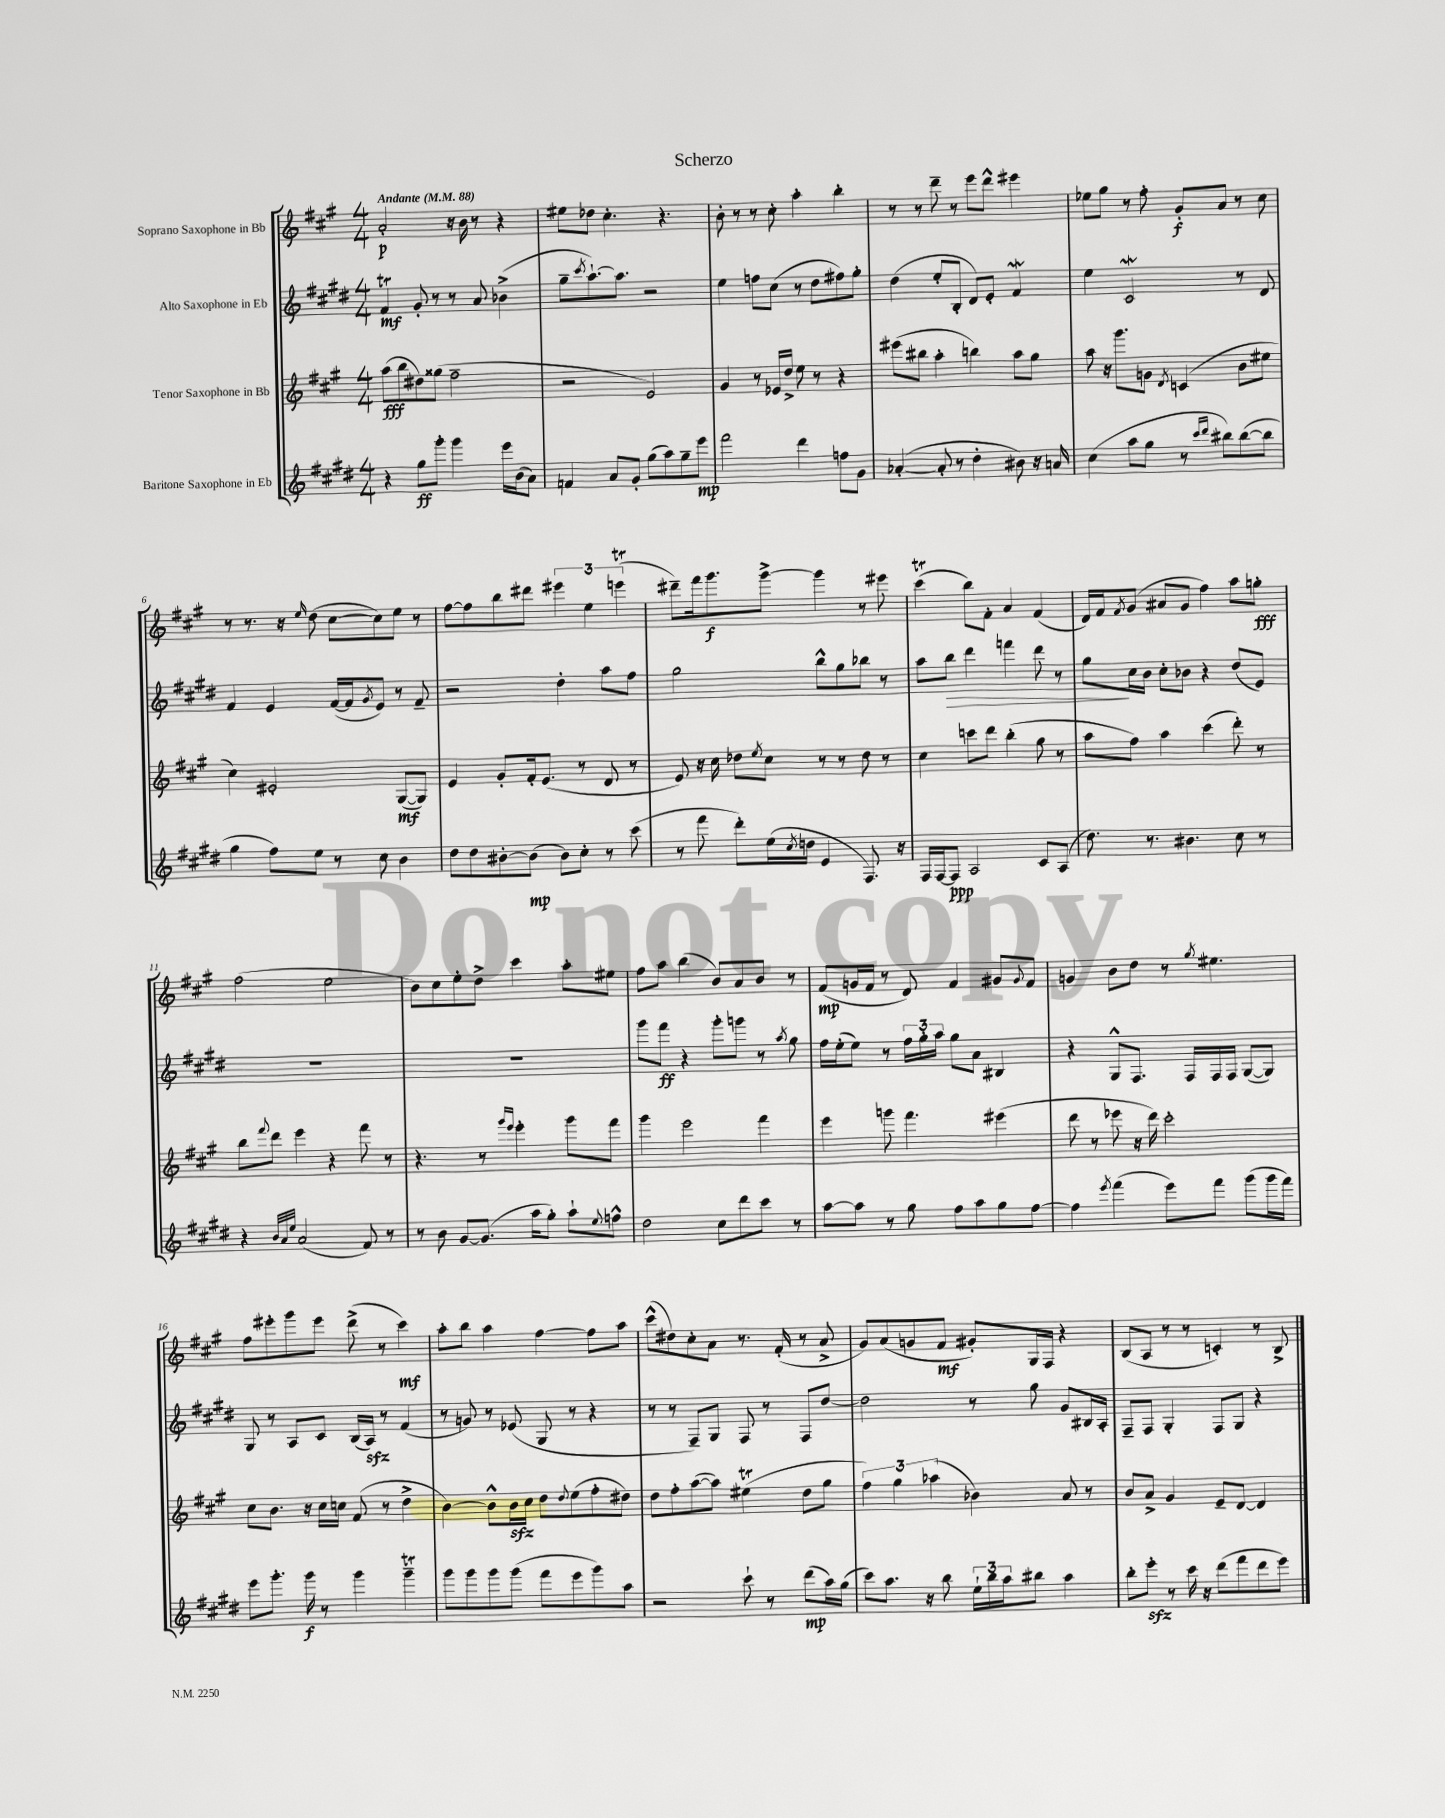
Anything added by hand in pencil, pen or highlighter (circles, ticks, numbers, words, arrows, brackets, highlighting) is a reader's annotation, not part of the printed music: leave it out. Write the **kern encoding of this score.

**kern	**kern	**kern	**kern
*staff4	*staff3	*staff2	*staff1
*clefG2	*clefG2	*clefG2	*clefG2
*k[f#c#g#d#]	*k[f#c#g#]	*k[f#c#g#d#]	*k[f#c#g#]
*M4/4	*M4/4	*M4/4	*M4/4
*MM88	*MM88	*MM88	*MM88
4r	(8aa\L	4f#/	2a'/
.	8bb\	.	.
8gg#\L	8dd#\)	8g#'/	.
8ggg#'\J	(8gg##\J	8r	.
4ggg#\	2ff#~\	8r	16r
.	.	.	16b\
.	.	8a/	8r
16eee\LL	.	(4b-^\	4r
(16b\J	.	.	.
8a\J)	.	.	.
=	=	=	=
4f/	2r	8gg#~\L	8ee#\L
.	.	8qccc#/	.
.	.	[8.aa`\)	8dd-\J
8a/L	.	.	4.cc#'\
.	.	8.aa\]J	.
8g#'/J	.	.	.
(8gg#\L	2e/)	2r	.
8aa\)	.	.	4.r
8gg#~\	.	.	.
8eee\J	.	.	.
=	=	=	=
2fff#\	4g#/	4ee\	8b'\
.	.	.	8r
.	8r	8ff\L	8r
.	16e-/LL	(8cc#\J	8cc#'\
.	16dd^/JJ	.	.
4ddd#\	8ee\	8r	4aa'\
.	8r	8dd#\L	.
8ff\L	4r	8ff#\)	4bb'\
8g#\J	.	8gg#'\J	.
=	=	=	=
([4a-'/	(8eee#\L	(4dd#\	8r
.	8bb#\J	.	8r
8a-'/]	4aa'\	8ee'/L	8ddd~\
8r	.	8B'/J	8r
4dd#'\	4bb\)	8d#/L)	8eee\L
.	.	8e'/J	8ddd^^\J
8b#\)	8aa\L	4f#/	4eee#\
16r	8gg#\J	.	.
16a/	.	.	.
=	=	=	=
(4cc#\	8aa\	4ee\	8ee-\L
.	16r	.	8gg#\J
.	8.ggg#\L	.	.
8aa\L	.	2c#/	8r
8gg#\J	8g\J	.	8ff#'\
.	8qd/	.	.
8r	(4c/	.	8g#'/L
16qqccc#/LL	.	.	.
16qqddd#/JJ	.	.	.
8bb#\L)	.	.	8a/J
([8bb#\	8b\L	8r	8r
8bb#\]J	8ee#\J	8d#/	8cc#\
=	=	=	=
4gg#\	4cc#\)	4f#/	8r
.	.	.	8.r
8ff#\L)	2e#'/	4e/	.
.	.	.	16r
.	.	.	16qqee/
8ee\J	.	.	(8dd\
8r	.	([16f#/LL	[8cc#\L
.	.	16f#/]J	.
.	.	8qg#/	.
8cc#\	.	8e/J)	8cc#\])
4b\	([8G#/L	8r	8ee\J
.	8G#/]J)	8f#~/	8r
=	=	=	=
8dd#\L	4e/	2r	[8ff#\L
8dd#\	.	.	8ff#\]
[8b#'\	8g#'/L	.	8bb\
(8b#\]J	16f#'/k	.	8ddd#\J
.	(8.e/J	.	.
8b#\L)	.	4dd#'\	6eee#\
8cc#'\J	8r	.	.
.	.	.	6ee\
8r	8d/	8aa\L	.
.	.	.	(6eee\
(8ccc#\	8r	8ff#\J	.
=	=	=	=
8r	8e/)	2gg#\	8ddd#~\L)
8fff#\	16r	.	16fff#\k
.	16cc#\	.	8.ggg#\
8ddd#'\L)	8dd-\L	.	.
.	8qee/	.	.
(16ee\L	8cc#\J	.	[8ggg#^\J
8qcc#/	.	.	.
16dd\JJ	.	.	.
4e/	8r	8bb^^\L	4ggg#\]
.	8r	8gg#\	.
8.F#/)	8dd-\	8bb-\J	8r
.	8r	8r	8eee#\
16r	.	.	.
=	=	=	=
16F#/LL	4cc#\	8aa\L	(4ccc#\
[16F#/J	.	.	.
8F#/]J	.	8bb\J	.
2A/	8ccc\L	4ddd#\	8bb\L)
.	8ddd\J	.	8f#'\J
.	(4bb'\	4fff\	4a/
8c#/L	8gg#\	8ddd#\	(4f#/
(8A/J	8r	8r	.
=	=	=	=
8.dd#\)	8aa\L	8gg#\L	16d/LL)
.	.	.	16f#/J
.	.	.	8qf#/
.	8ff#\J)	16cc#\L	(8g#/J
8.r	.	16b\JJ	.
.	4aa\	8cc#'\L	8a#/L
4.b#\	.	8b-\J	8g#/J
.	(4ccc#\	4r	4ff#\)
8cc#\	8ddd'\)	(8dd#/L	8aa\L
8r	8r	8e/J)	8gg'\J
=	=	=	=
4r	8bb\L	1r	(2ff#\
.	8qqfff#/	.	.
.	8ddd\J	.	.
32qqb/LLL	.	.	.
32qqa/	.	.	.
32qqee/JJJ	.	.	.
(2a/	4eee\	.	.
.	4r	.	2ee\
8f#/)	8fff#\	.	.
8r	8r	.	.
=	=	=	=
8r	4.r	1r	8b\L)
8b\	.	.	8cc#\
[8g#/L	.	.	8ee'\
(8.g#/]J	8r	.	8dd^\J
.	16qqggg#/LL	.	.
.	16qqeee/JJ	.	.
.	4eee'\	.	4ccc#\
16aa\LK	.	.	.
8gg#'\J)	.	.	.
8aa`\L	8ggg#\L	.	8aa'\L
8qqee/	.	.	.
8ff^^\J	8fff#\J	.	8ee#\J
=	=	=	=
2dd#\	4ggg#\	8ggg#\L	8ff#\L
.	.	8fff#\J	8aa\J
.	2eee\	4r	(4bb\
8cc#\L	.	8ggg#'\L	8b/L)
8ddd#\	.	8ggg\J	8a/
8ccc#\J	4fff#\	8r	8b/J
.	.	8qaa/	.
8r	.	8gg#\	8r
=	=	=	=
[8aa\L	4eee\	16ff#\LL	(8f#/L
.	.	(16ee'\J	.
8aa\]J	.	8ee\J)	16g/L
.	.	.	16f#/JJ
8r	8ggg\	8r	8r
8gg#\	4.fff#\	24ff#\LL	8d/)
.	.	24gg#'\	.
.	.	24aa\JJ	.
8ff#\L	.	8gg#\L	4f#/
8aa\	.	8a\J	.
8gg#\	(4eee#\	4B#/	8g#/L
.	.	.	8qqg#/
[8ff#\J	.	.	8f#/J
=	=	=	=
4ff#\]	8ddd\	4r	4g/
.	8r	.	.
8qeee/	.	.	.
(4fff#\	8eee-\	8G#^^/L	8b\L
.	16r	8.F#/J	8dd\J
.	16ddd\)	.	.
8eee\L)	2ccc#'\	.	8r
.	.	16F#/LL	.
.	.	.	8qgg#/
8fff#\J	.	16F#/	4.ee#\
.	.	16F#/JJ	.
(8ggg#\L	.	([8G#/L	.
16ggg#\L	.	8G#/]J)	.
16fff#\JJ)	.	.	.
=	=	=	=
8eee\L	8cc#\L	8G#/	8ff#\L
8.ggg#'\J	8.b\J	8r	8eee#'\
.	.	8A/L	8ggg#\
16ggg#\	16r	.	.
8r	16cc#\LL	8c#/J	8eee#\J
.	16cc\JJ	.	.
4ggg#\	(8f#/	(16B/LL	(8ddd^\
.	.	16A/JJ)	.
.	8r	8r	8r
4ggg#~\	4dd^\	(4f#/	4ccc#\)
=	=	=	=
8ggg#\L	[4b\)	8r	8aa'\L
8ggg#\	.	8g/)	8bb\J
8ggg#\	8b^^\]L	8r	4aa\
(8ggg#\J	16b\L	(8e-/	.
.	16cc#\JJ	.	.
8fff#\L	8dd\L	8G#/	[4ff#\
.	8qqdd/	.	.
8eee\	(8ee\	8r	.
8ggg#\)	8ff#'\	4r	8ff#\]L
8aa\J	8dd#\J)	.	8aa\J
=	=	=	=
2r	8dd\L	8r	(8ccc#^^\L
.	8ff#'\	8r	8dd#\)
.	([8aa\	8F#~/L)	8cc#'\
.	8aa\]J)	8G#/J	8a\J
8ccc#`\	(4ee#\	8F#/	8.r
8r	.	8r	.
.	.	.	(16f#'/
(8ddd#\L	8dd\L	8F#/L	8r
16aa\L)	8gg#\J	[8dd#/J	8a^/
(16gg#\JJ	.	.	.
=	=	=	=
8ccc#\L)	6ff#\)	2dd#\]	8g#/L)
8.aa\J	.	.	(8a/
.	6gg#\	.	.
.	.	.	8g/
16r	.	.	.
.	(6aa-\	.	.
8bb\	.	.	8f#/J
24ee`\LL	4b-\)	8r	8g#'/L)
24bb\	.	.	.
24aa\J	.	.	.
8bb#\J	.	8gg#\	16G#/L
.	.	.	16F#/JJ
4aa\	8a/	8g#/L	4r
.	8r	16B#/L	.
.	.	16A'/JJ	.
=	=	=	=
8bb'\L	8b/L	8F#~/L	(8B/L
8eee'\J	8a^/J	8F#/J	8A/J
8r	4g#/	4G#'/	8r
16ccc#\	.	.	8r
16r	.	.	.
(8ddd#\L	8e~/L	8F#/L	4c'/)
8fff#\	[8d/J	8G#/J	.
8ddd#\	4d/]	4r	8r
8eee\J)	.	.	8B^/
==	==	==	==
*-	*-	*-	*-
